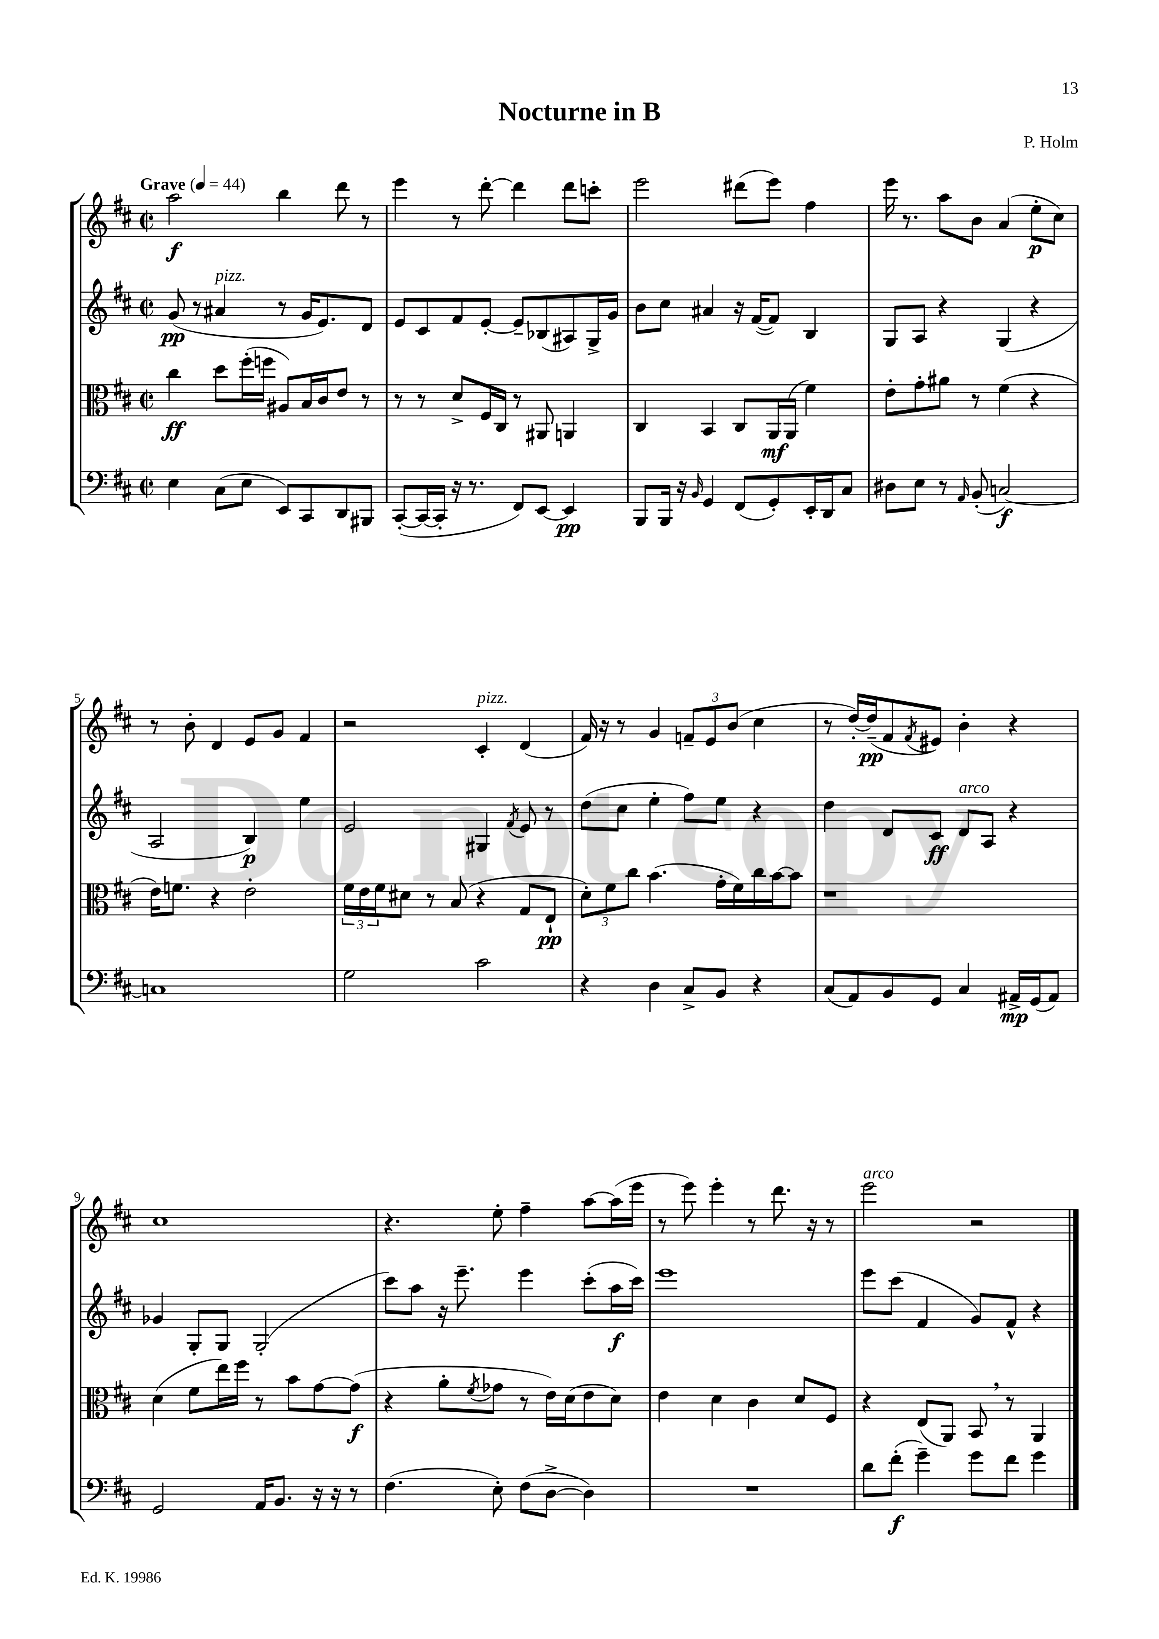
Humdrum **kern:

**kern	**kern	**kern	**kern
*staff4	*staff3	*staff2	*staff1
*clefF4	*clefC3	*clefG2	*clefG2
*k[f#c#]	*k[f#c#]	*k[f#c#]	*k[f#c#]
*M2/2	*M2/2	*M2/2	*M2/2
*met(c|)	*met(c|)	*met(c|)	*met(c|)
*MM44	*MM44	*MM44	*MM44
4E\	4cc#\	(8g/	2aa\
.	.	8r	.
(8C#\L	8dd\L	4a#/	.
8E\J	(16ff#'\L	.	.
.	16ff\JJ	.	.
8EE/L)	8A#/L)	8r	4bb\
8CC#/	16B/L	16g/LK	.
.	16c#/J	8.e/)	.
8DD/	8e/J	.	8ddd\
8BBB#/J	8r	8d/J	8r
=	=	=	=
([8CC#'/L	8r	8e/L	4eee\
16CC#/_L	8r	8c#/	.
16CC#'/]JJ	.	.	.
16r	8d^/L	8f#/	8r
8.r	.	.	.
.	16F#/L	[8e'/J	[8ddd'\
.	16C#/JJ	.	.
8FF#/L)	8r	8e~/]L	4ddd\]
[8EE/J	8AA#/	(8B-/	.
4EE/]	4AA/	8A#/)	8ddd\L
.	.	16G^/L	8ccc'\J
.	.	16g/JJ	.
=	=	=	=
8BBB/L	4C#/	8b\L	2eee\
16BBB/Jk	.	8cc#\J	.
16r	.	.	.
16qqBB/	.	.	.
4GG/	4BB/	4a#/	.
(8FF#/L	8C#/L	16r	(8ddd#\L
.	.	([16f#/LK	.
8GG'/)	16AA/L	8f#/]J)	8eee\J)
.	(16AA/JJ	.	.
16EE'/L	4f#\)	4B/	4ff#\
16DD/J	.	.	.
8C#/J	.	.	.
=	=	=	=
8D#\L	8e'\L	8G/L	16eee\
.	.	.	8.r
8E\J	8g'\	8A/J	.
8r	8a#\J	4r	8aa\L
16qqAA/	.	.	.
(8BB'/	8r	.	8b\J
[2C/)	(4f#\	(4G/	(4a/
.	4r	4r	8ee'\L
.	.	.	8cc#\J)
=	=	=	=
1C]	16e\LK)	2A/	8r
.	8.f\J	.	.
.	.	.	8b'\
.	4r	.	4d/
.	2e'\	4B/)	8e/L
.	.	.	8g/J
.	.	4ee\	4f#/
=	=	=	=
2G\	24f#\LL	2e/	2r
.	24e\	.	.
.	24f#\J	.	.
.	8d#\J	.	.
.	8r	.	.
.	(8B/	.	.
2c#\	4r	4G#/	4c#'/
.	.	8qf#/	.
.	8G/L	8e/	(4d/
.	8E`/J	8r	.
=	=	=	=
4r	12d'\L)	(8dd\L	16f#/)
.	.	.	16r
.	12f#\	.	.
.	.	8cc#\J	8r
.	12cc#\J	.	.
4D\	(4.b\	4ee'\	4g/
8C#^/L	.	8ff#\L)	12f~/L
.	.	.	12e/
8BB/J	16g'\LL	8ee\J	.
.	.	.	(12b/J
.	16f#\)	.	.
4r	16cc#\	4r	4cc#\
.	[16b\J	.	.
.	8b\]J	.	.
=	=	=	=
(8C#/L	1r	4dd\	8r
8AA/)	.	.	[16dd'/LL)
.	.	.	(16dd~/]J
8BB/	.	8d/L	8f#/
.	.	.	8qf#/
8GG/J	.	8c#/J	8e#/J)
4C#/	.	8d/L	4b'\
.	.	8A/J	.
16AA#^/LL	.	4r	4r
(16GG/J	.	.	.
8AA#/J)	.	.	.
=	=	=	=
2GG/	(4d\	4g-/	1cc#
.	8f#\L	8G'/L	.
.	16ee\L)	8G/J	.
.	16ff#\JJ	.	.
16AA/LK	8r	(2G'/	.
8.BB/J	.	.	.
.	8b\L	.	.
16r	[8g\	.	.
16r	.	.	.
8r	(8g\]J	.	.
=	=	=	=
(4.F#\	4r	8ccc#\L)	4.r
.	.	8aa\J	.
.	8a'\L	16r	.
.	.	8.eee~\	.
.	8qf#/	.	.
8E'\)	8g-\J	.	8ee'\
(8F#\L	8r	4eee\	4ff#~\
[8D^\J	16e\LL)	.	.
.	(16d\J	.	.
4D\])	8e\	(8ccc#'\L	[8aa\L
.	8d\J)	16aa\L	(16aa\]L
.	.	16ccc#\JJ)	16eee\JJ
=	=	=	=
1r	4e\	1eee	8r
.	.	.	8eee\)
.	4d\	.	4eee'\
.	4c#\	.	8r
.	.	.	8.ddd\
.	8d/L	.	.
.	.	.	16r
.	8F#/J	.	8r
=	=	=	=
8d\L	4r	8eee\L	2eee\
(8f#'\J	.	(8ccc#\J	.
4g~\)	(8E/L	4f#/	.
.	8AA/J)	.	.
8g\L	8BB/	8g/L)	2r
8f#\J	8r	8f#^^/J	.
4g\	4AA/	4r	.
==	==	==	==
*-	*-	*-	*-
